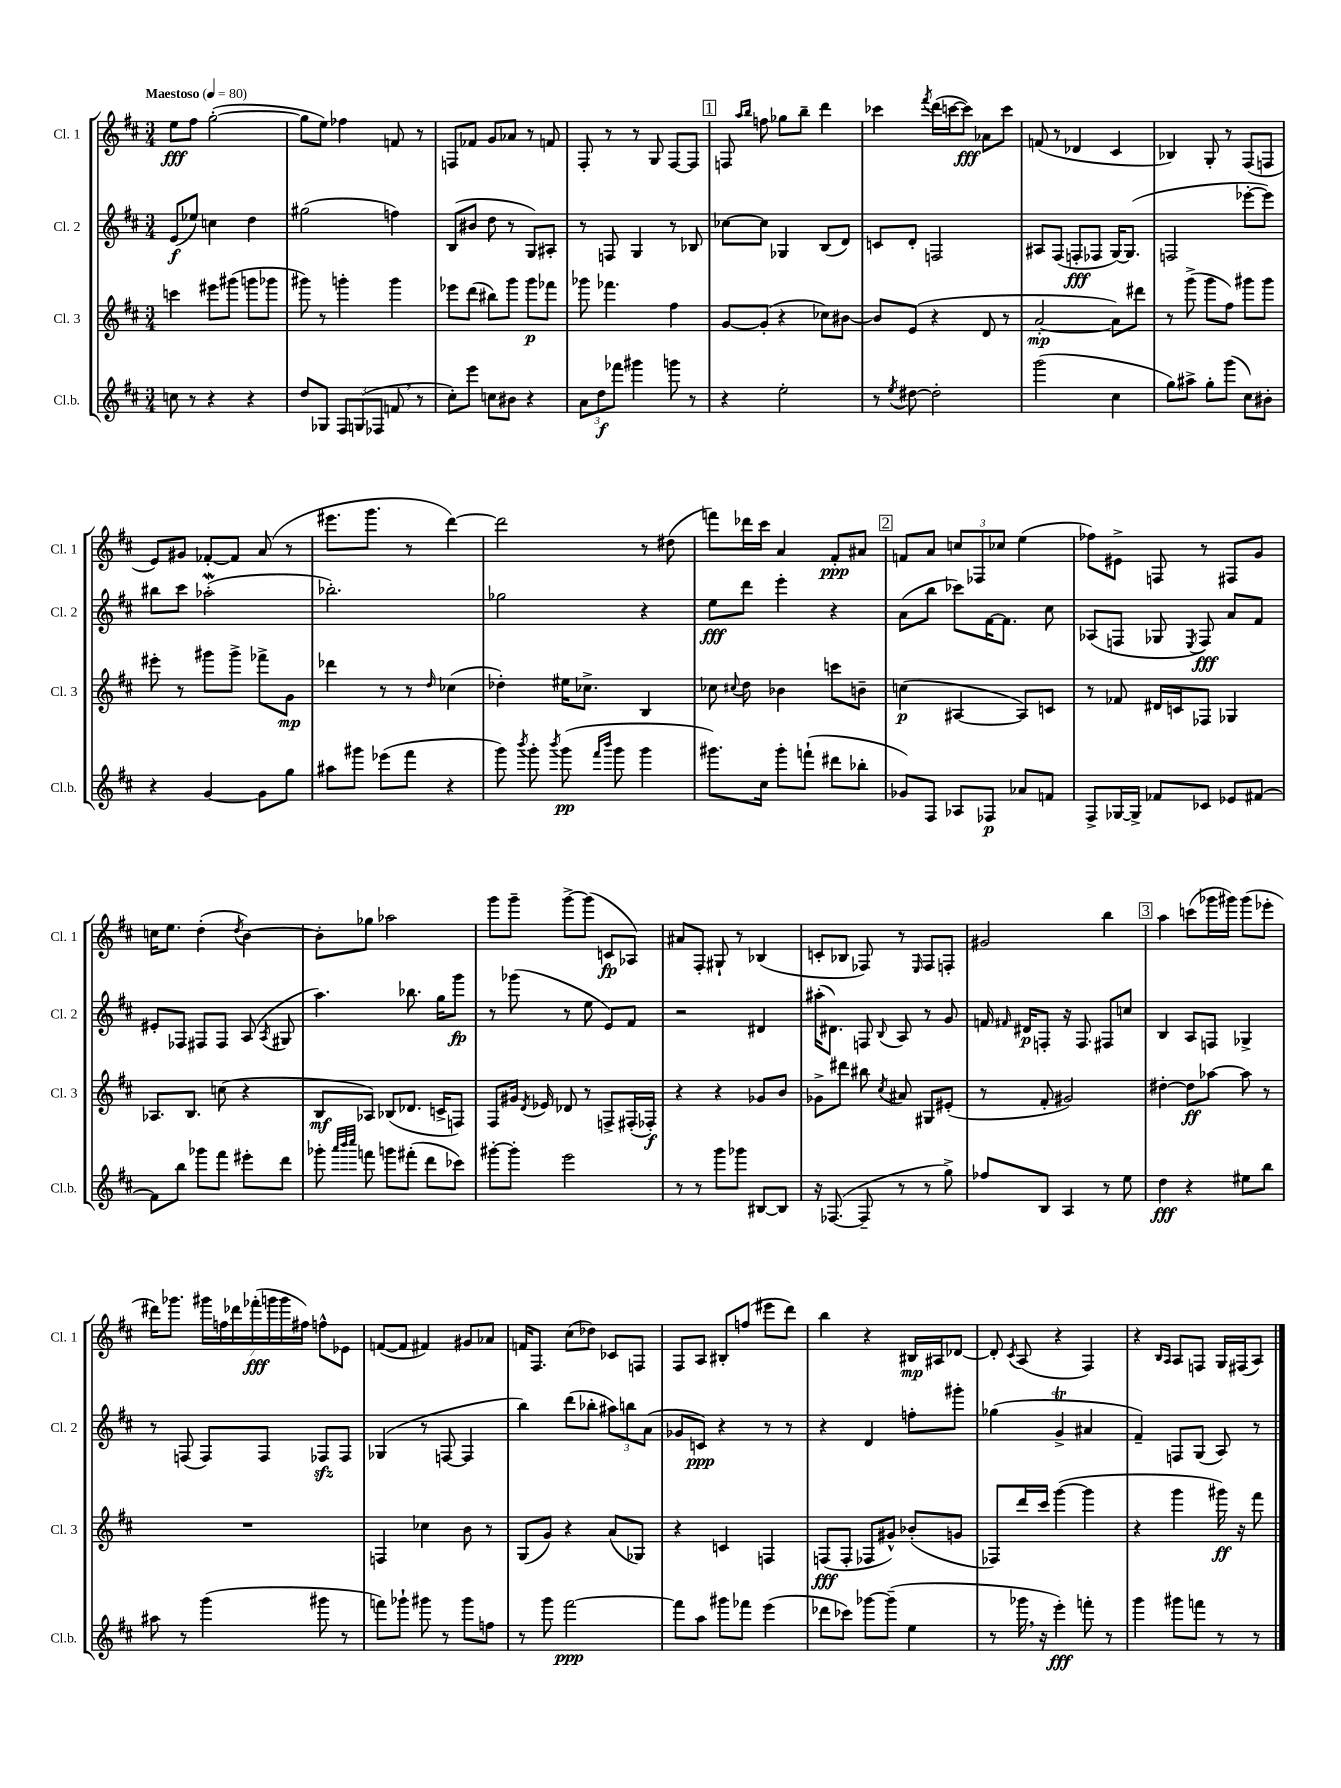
<<
\new StaffGroup <<
\new Staff = "s0" \with { instrumentName = "Cl. 1" shortInstrumentName = "Cl. 1" } {
    \clef treble \key d \major \numericTimeSignature \time 3/4 \tempo "Maestoso" 4 = 80
    \autoBeamOff e''8[\fff fis''8] g''2~-.( |
    g''8[ e''8]) fes''4 f'8 r8 |
    f8[ fes'8] g'8[ aes'8] r8 f'8 |
    fis8-. r8 r8 g8 fis8[~ fis8] |
    \mark \markup { \box "1" } f8 \grace { a''16[ b''16] } f''8 ges''8[ b''8]-- d'''4 |
    ces'''4 \acciaccatura { fis'''8 } d'''16[( c'''16~ c'''8]\fff) aes'8[ c'''8] |
    f'8( r8 des'4 cis'4 |
    bes4) g8-. r8 fis8[( f8] |
    e'8[) gis'8] fes'8[~-. fes'8] a'8( r8 |
    eis'''8.[ g'''8.] r8 d'''4~) |
    d'''2 r8 dis''8( |
    f'''8[) des'''16 cis'''16] a'4 fis'8[-.\ppp ais'8] |
    \mark \markup { \box "2" } f'8[ a'8] \tuplet 3/2 { c''8[ fes8 ces''8] } e''4( |
    fes''8[) eis'8]-> f8 r8 fis8[ g'8] |
    c''16[ e''8.] d''4-.( \acciaccatura { d''8 } b'4~) |
    b'8[-. ges''8] aes''2 |
    g'''8[ g'''8]-- g'''8[~-> g'''8]( c'8[\fp aes8]) |
    ais'8[ fis8]-. gis8-! r8 bes4( |
    c'8[-. bes8] fes8) r8 \grace { e16 } fes8[ f8]-. |
    gis'2 b''4 |
    \mark \markup { \box "3" } a''4 c'''8[( ges'''16 gis'''16]) gis'''8[( ees'''8]-. |
    dis'''16[) ges'''8.] \tuplet 7/4 { gis'''16[ f''16 des'''16 fes'''16-.\fff( g'''16 g'''16 fis''16]) } f''8[-^ ees'8] |
    f'8[~( f'8] fis'4) gis'8[ aes'8] |
    f'16[ fis8.] cis''8[( des''8]) ces'8[ f8] |
    fis8[ a8] bis8[-. f''8]( eis'''8[ d'''8]) |
    b''4 r4 bis16[\mp ais16 des'8]~ |
    des'8-. \acciaccatura { cis'8 } a8( r4 fis4) |
    r4 \grace { b16[ a16] } a8[ f8] g16[ fis16( a8]) \bar "|." |
}
\new Staff = "s1" \with { instrumentName = "Cl. 2" shortInstrumentName = "Cl. 2" } {
    \clef treble \key d \major \numericTimeSignature \time 3/4
    \autoBeamOff e'8[\f( ees''8]) c''4 d''4 |
    gis''2( f''4) |
    b8[( bis'8] d''8 r8 g8[) ais8]-. |
    r8 f8 g4 r8 bes8 |
    \mark \markup { \box "1" } ces''8[~ ces''8] ges4 b8[( d'8]) |
    c'8[ d'8]-. f2 |
    ais8[ fis8]( f8[-.\fff fes8] g16[~) g8.]( |
    f2 ees'''8[~-. ees'''8]) |
    bis''8[ cis'''8] aes''2-.\mordent( |
    bes''2.-.) |
    ges''2 r4 |
    e''8[\fff d'''8] e'''4-. r4 |
    \mark \markup { \box "2" } a'8[( b''8] ces'''8[) fis'16~ fis'8.] cis''8 |
    aes8[( f8] ges8 \acciaccatura { e8 } f8\fff) a'8[ fis'8] |
    eis'8[-. fes8] fis8[ fis8] a8( \acciaccatura { a8 } gis8 |
    a''4.) bes''8. g''16[ g'''8]\fp |
    r8 ges'''8( r8 e''8 e'8[) fis'8] |
    r2 dis'4 |
    ais''16[-.( dis'8.]) f8 \appoggiatura { b8 } a8 r8 g'8 |
    f'16 \grace { fis'16 } dis'16[\p f8]-. r16 f8. fis8[ c''8] |
    \mark \markup { \box "3" } b4 a8[ f8] ges4-> |
    r8 f8( f8[) f8] fes8[\sfz fes8] |
    ges4( r8 f8~ f4 |
    b''4) d'''8[( bes''8]-. \tuplet 3/2 { ais''8[) b''8 a'8]( } |
    ges'8[ c'8]\ppp) r4 r8 r8 |
    r4 d'4 f''8[-. gis'''8]-. |
    ges''4( g'4->\trill ais'4 |
    fis'4--) f8[ g8]( a8) r8 \bar "|." |
}
\new Staff = "s2" \with { instrumentName = "Cl. 3" shortInstrumentName = "Cl. 3" } {
    \clef treble \key d \major \numericTimeSignature \time 3/4
    \autoBeamOff c'''4 eis'''8[ gis'''8]( g'''8[ ges'''8] |
    gis'''8) r8 g'''4-. g'''4 |
    ees'''8[ d'''8]( bis''8[) g'''8] g'''8[\p fes'''8] |
    ges'''8 fes'''4. fis''4 |
    \mark \markup { \box "1" } g'8[~ g'8]-.( r4 ces''8[) bis'8]~ |
    bis'8[ e'8]( r4 d'8 r8 |
    a'2~-.\mp a'8[) dis'''8] |
    r8 g'''8->( g'''8[ fis''8]) gis'''8[ gis'''8] |
    eis'''8-. r8 gis'''8[ gis'''8]-> fes'''8[-> g'8]\mp |
    des'''4 r8 r8 \grace { d''16 } ces''4( |
    des''4-.) eis''16[ ces''8.]-> b4 |
    ces''8 \appoggiatura { cis''8 } d''8 bes'4 c'''8[ b'8]-- |
    \mark \markup { \box "2" } c''4\p( ais4~ ais8[) c'8] |
    r8 fes'8 dis'16[ c'16 fes8] ges4 |
    aes8.[ b8.] c''8( r4 |
    b8[\mf aes8]) bes8[( des'8.] c'16[-> f8]) |
    fis8[ gis'16] \acciaccatura { d'8 } ees'16 des'8 r8 f8[-> fis16-.( fes16]-.\f) |
    r4 r4 ges'8[ b'8] |
    ges'8[-> dis'''8] bis''8 \acciaccatura { cis''8 } ais'8 gis8[ eis'8]-.( |
    r8 fis'8-. gis'2) |
    \mark \markup { \box "3" } dis''4~-. dis''8[\ff aes''8]~ aes''8 r8 |
    R2. |
    f4 ces''4 b'8 r8 |
    g8[( g'8]) r4 a'8[( ges8]) |
    r4 c'4 f4 |
    f8[\fff( f8]-. fes8[ gis'8]-^) bes'8[-.( g'8] |
    fes8[) d'''16 cis'''16] g'''4~( g'''4 |
    r4 g'''4 gis'''16\ff) r16 fis'''8 \bar "|." |
}
\new Staff = "s3" \with { instrumentName = "Cl.b." shortInstrumentName = "Cl.b." } {
    \clef treble \key d \major \numericTimeSignature \time 3/4
    \autoBeamOff c''8 r8 r4 r4 |
    d''8[ ges8] \tuplet 3/2 { fis8[ g8( fes8] } f'8 \breathe r8 |
    cis''8[-.) e'''8] c''8[ bis'8] r4 |
    \tuplet 3/2 { a'8[ d''8\f fes'''8] } gis'''4 g'''8 r8 |
    \mark \markup { \box "1" } r4 e''2-. |
    r8 \acciaccatura { e''8 } dis''8~ dis''2-. |
    g'''2( cis''4 |
    g''8[) ais''8]-> g''8[-. g'''8]( cis''8[) bis'8]-. |
    r4 g'4~ g'8[ g''8] |
    ais''8[ gis'''8] ees'''8[( fis'''8] r4 |
    g'''8) \acciaccatura { b'''8 } g'''8-. \acciaccatura { b'''8 } g'''8\pp( \grace { fis'''16[ b'''16] } g'''8 g'''4 |
    gis'''8.[) cis''16] gis'''8[-. f'''8]-!( dis'''8[ bes''8]-. |
    \mark \markup { \box "2" } ges'8[) fis8] aes8[ fes8]\p aes'8[ f'8] |
    fis8[-> ges16~ ges16]-> fes'8[ ces'8] ees'8[ fis'8]~ |
    fis'8[ b''8] ges'''8[ fis'''8] eis'''8[-. d'''8] |
    ges'''8-. \grace { a'''32[ b'''32 cis''''32] } f'''8 g'''8[ fis'''8]-.( d'''8[ ces'''8]) |
    gis'''8[~-. gis'''8]-. e'''2 |
    r8 r8 g'''8[ ges'''8] bis8[~ bis8] |
    r16 fes8.~( fes8-- r8 r8 g''8->) |
    fes''8[ b8] a4 r8 e''8 |
    \mark \markup { \box "3" } d''4\fff r4 eis''8[ b''8] |
    ais''8 r8 g'''4( gis'''8 r8 |
    f'''8[) ges'''8]-! gis'''8 r8 gis'''8[ f''8] |
    r8 g'''8 fis'''2~\ppp |
    fis'''8[ a''8] gis'''8[ fes'''8] e'''4( |
    des'''8[ ces'''8]) ges'''8[~ ges'''8]--( e''4 |
    r8 ges'''16 \breathe r16 e'''4-.\fff) f'''8-. r8 |
    g'''4 gis'''8[ f'''8] r8 r8 \bar "|." |
}
>>
>>
\layout { \context { \Score \remove "Bar_number_engraver" } }
